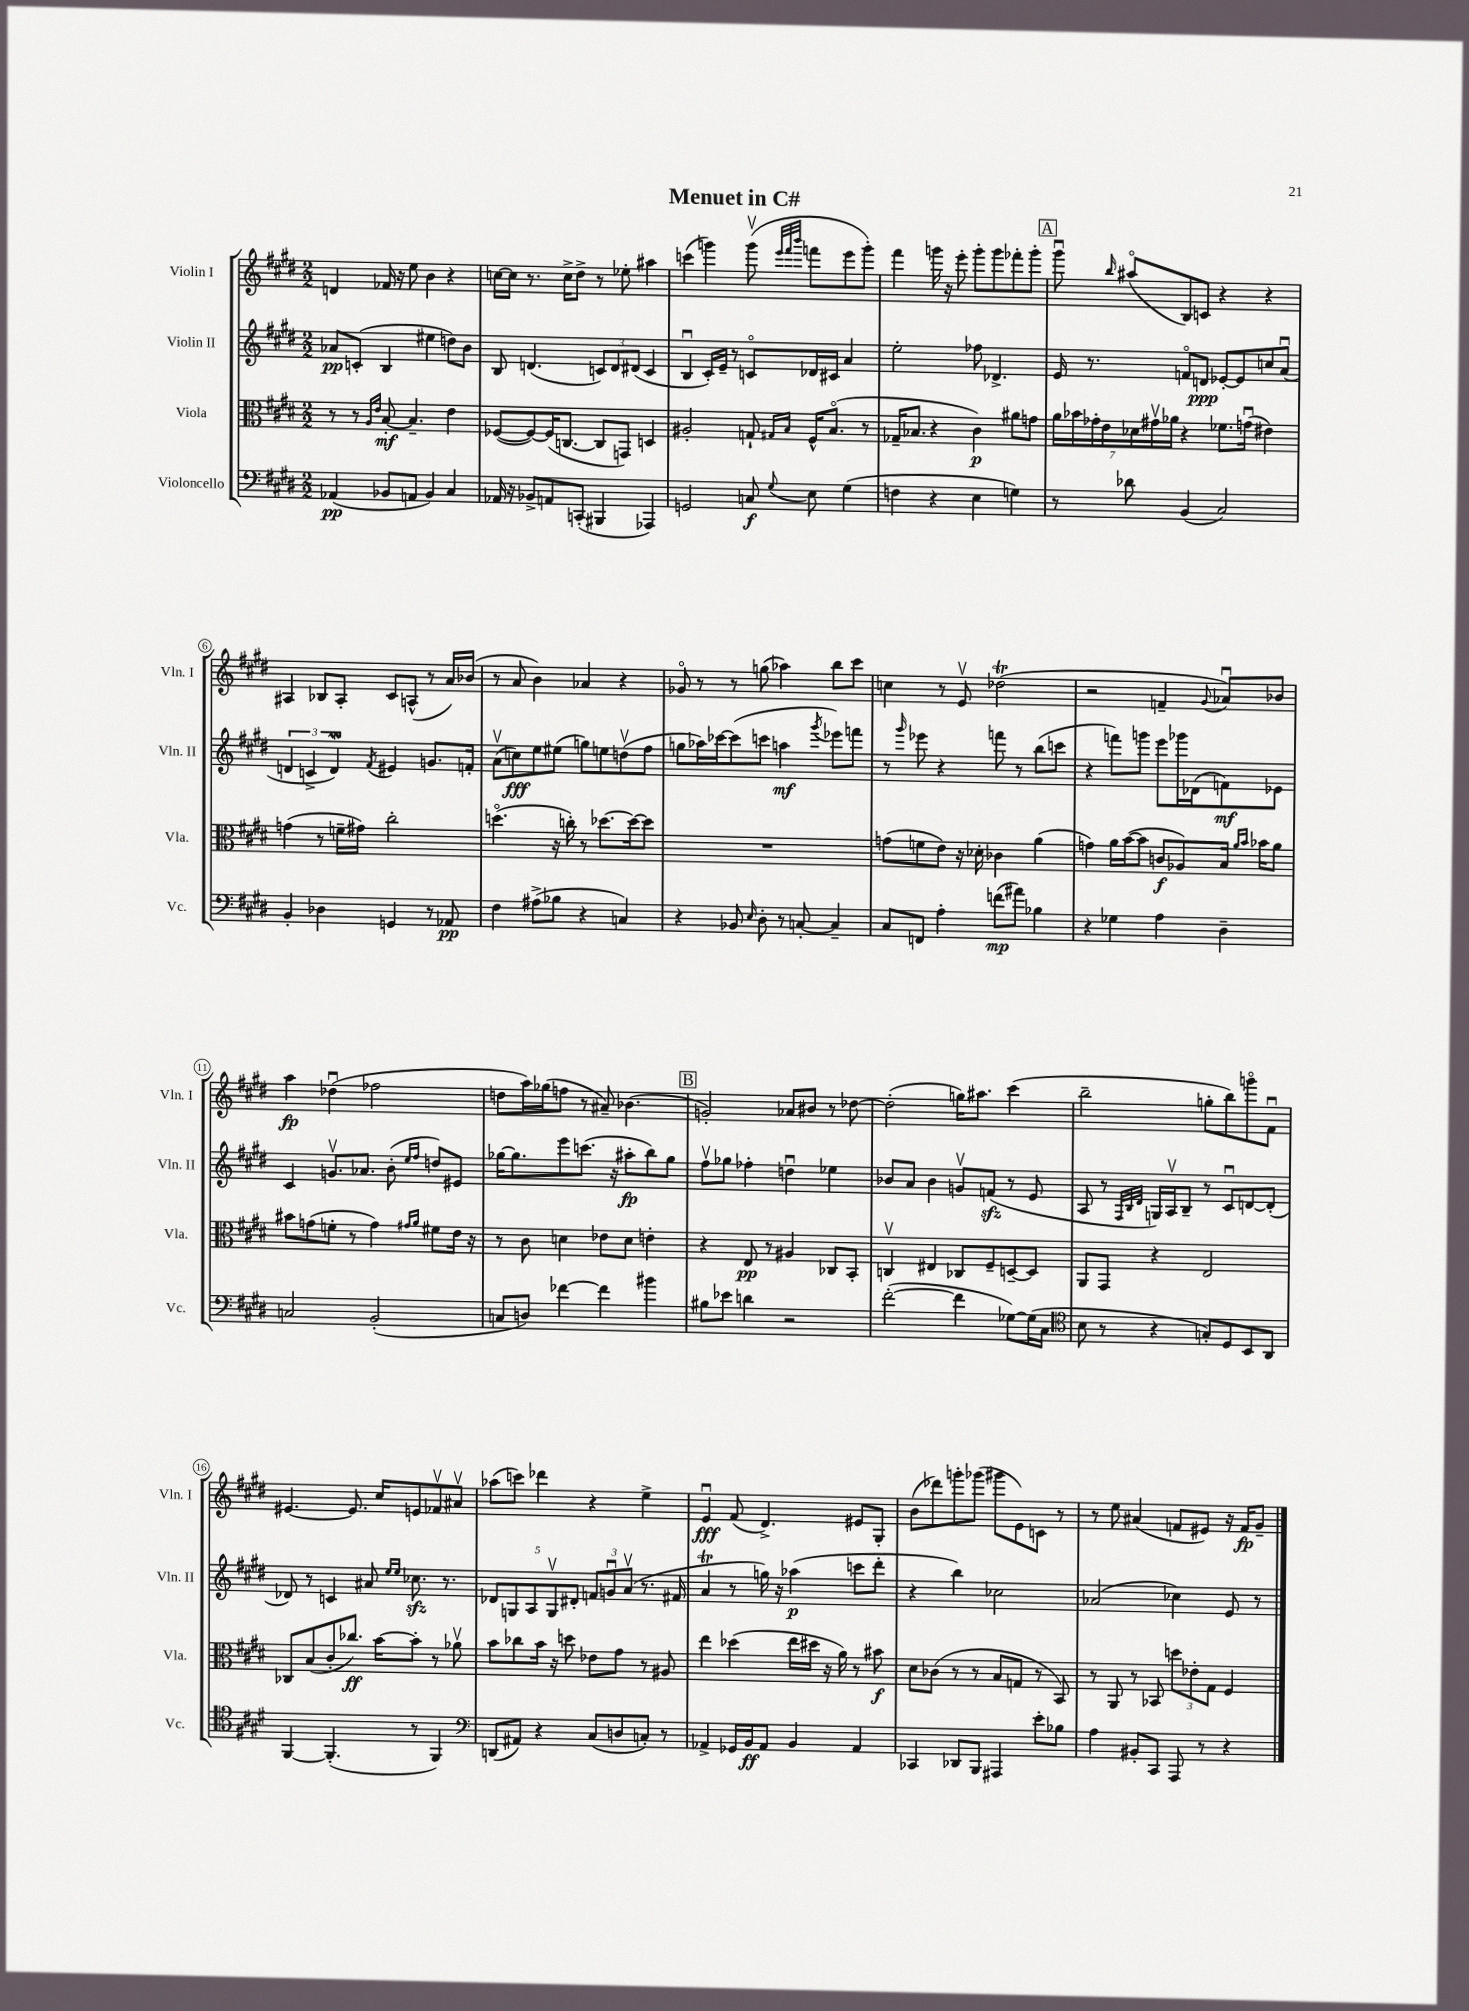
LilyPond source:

\header { title = "Menuet in C#" }
<<
\new StaffGroup <<
\new Staff = "s0" \with { instrumentName = "Violin I" shortInstrumentName = "Vln. I" } {
    \clef treble \key e \major \numericTimeSignature \time 2/2
    \autoBeamOff d'4 fes'16 r16 e''8 b'4 r4 |
    c''16[~ c''16] r8. c''16[-> dis''8]-> r8 ees''8-. ais''4 |
    c'''4( g'''4) g'''8\upbow( \grace { e'''32[ fis'''32 b'''32] } f'''8[ e'''8 g'''8]-.) |
    fis'''4 g'''16 r16 e'''8-. g'''8[-. g'''8 fes'''8-. g'''8]-. |
    \mark \markup { \box "A" } gis'''8\downbow \grace { b''16 } ais''8[\flageolet( b8) c'8] r4 r4 |
    ais4 bes8[ ais8]-. cis'8[ a8]-^( r8 a'16[) bes'16]( |
    r8 a'8 b'4) aes'4 r4 |
    ges'8\flageolet r8 r8 g''8( aes''4) b''8[ cis'''8] |
    c''4 r8 e'8\upbow des''2\trill( |
    r2 f'4-- \appoggiatura { gis'8 } aes'8[\downbow) bes'8] |
    a''4\fp des''4\downbow( fes''2 |
    d''8[ a''16) ges''16( f''8] r8 ais'8--) bes'4.( |
    \mark \markup { \box "B" } g'2-.) aes'8[ bis'8] r8 des''8~ |
    des''2-.( g''16[) ais''8.] cis'''4( |
    b''2-- g''8[-. b''8) g'''8\flageolet fis'8]\downbow |
    eis'4.~ eis'8. cis''16[ e'8 fes'8\upbow ais'8]\upbow |
    aes''8[( c'''8]) des'''4 r4 e''4-> |
    e'4\downbow\fff fis'8( dis'4.->) eis'8[ gis8]-. |
    b'8[( des'''8) g'''8-. ges'''8]( gis'''8[ e'8) c'8] r8 |
    r8 e''8 ais'4( f'8[ eis'8]) r16 f'16[\fp gis'8]-- \bar "|." |
}
\new Staff = "s1" \with { instrumentName = "Violin II" shortInstrumentName = "Vln. II" } {
    \clef treble \key e \major \numericTimeSignature \time 2/2
    \autoBeamOff aes'8[\pp c'8]-.( b4 eis''4 d''8[) b'8] |
    b8 d'4.( \tuplet 3/2 { c'8[) d'8 dis'8]( } c'4 |
    b4\downbow cis'16[-.) e'16]-- r8 c'8[\flageolet des'16 cis'16] a'4 |
    e''2-. fes''8 des'4.-> |
    \mark \markup { \box "A" } e'16 r8. f'8[\flageolet d'8]\ppp ees'8[~-. ees'8 c''8 a'8]\downbow( |
    \tuplet 3/2 { d'4 c'4-> d'4\mordent) } \acciaccatura { fis'8 } eis'4 g'8.[ f'16]-. |
    a'8[\upbow( c''8\fff) e''8 eis''8]( g''8[) e''8 d''8\upbow( fis''8] |
    g''8[ aes''16) ces'''16~ ces'''8( c'''8] a''4\mf \acciaccatura { gis'''8 } ees'''8[) f'''8] |
    r8 \grace { gis'''16 } ees'''8 r4 f'''8 r8 b''8[( c'''8] |
    r4 f'''8[) g'''8] e'''8[ ges'''16 des'16( f'8\mf) ees'8] |
    cis'4 g'8.[\upbow aes'8.] b'8-.( \grace { e''16[ fis''16] } d''8[) eis'8] |
    ges''16[~ ges''8. e'''8 c'''8.]( r16 ais''8[-.\fp b''8) ges''8] |
    \mark \markup { \box "B" } fis''8[\upbow ges''8] fes''4-. d''4\downbow ees''4 |
    bes'8[ a'8] bes'4 g'8[\upbow f'8]\sfz( r8 e'8 |
    a8 r8 \grace { fis32[ b32 dis'32] } g16[) a16\upbow b8]-- r8 cis'8[\downbow d'8~ d'8]-.( |
    des'8) r8 c'4 ais'8 \grace { e''16[ e''16] } ces''8.\sfz r8. |
    \tuplet 5/4 { des'8[ g8 a8 g8\upbow dis'8]-. } \tuplet 3/2 { f'8[ g'8\downbow a'8]\upbow( } r8. fis'16 |
    a'4\trill r8 g''16) r16 aes''4\p( c'''8[ dis'''8]-. |
    r4 b''4) ces''2 |
    aes'2( ces''4) e'8 r8 \bar "|." |
}
\new Staff = "s2" \with { instrumentName = "Viola" shortInstrumentName = "Vla." } {
    \clef alto \key e \major \numericTimeSignature \time 2/2
    \autoBeamOff r8 r8 \grace { a16[ e'16] } b8~-.\mf b4.-- e'4 |
    fes8[~( fes8~) fes16( c8.]~ c8[ g,8]) d4 |
    ais2-. g8-! \grace { gis16[ b16] } fis16[-^ b8.]\flageolet( r8 |
    ges16[-- bes8.] r4 cis'4\p) ais'8[ g'8] |
    \mark \markup { \box "A" } \tuplet 7/4 { a'16[ bes'16 ges'16-. e'16 des'16 gis'16\upbow aes'16] } r4 fes'8.[ g'16]\downbow( eis'4) |
    g'4( r8 f'16[-- gis'16]) cis''2-. |
    d''4.\flageolet( r16 c''16-.) r8 des''8.[~ des''16~ des''8] |
    R1 |
    g'8[( f'8 e'8]) r16 des'16-. ces'4 a'4( |
    g'4) a'16[ b'16~( b'8] c'8[\f aes8) b16] \grace { a'16[ b'16] } bes'16[ a'8] |
    bis'8[ g'8( f'8]-. r8 g'4) \grace { gis'16[ a'16] } fis'8[ e'16] r16 |
    r8 cis'8 d'4 ees'8[ d'8] e'4-. |
    \mark \markup { \box "B" } r4 e8\pp r8 ais4 ces8[ b,8]-. |
    c4\upbow eis4 ces8[ fis8-- d8~-- d8] |
    a,8[ gis,8] r4 e2 |
    ces8[ b8( cis'8-. ces''8.]\ff) b'16[~ b'8]-. r8 aes'8\upbow |
    b'8[ ces''8 b'16] r16 d''8 ees'8[ gis'8] r8 ais8 |
    e''4 des''4( e''16[ dis''16] r16 a'16) r8 bis'8\f |
    dis'8[ ces'8]( r8 r8 b8[ g8] r8 b,8) |
    r8 a,8 r8 bes,8 \tuplet 3/2 { d''8[ ees'8-. gis8] } fis4 \bar "|." |
}
\new Staff = "s3" \with { instrumentName = "Violoncello" shortInstrumentName = "Vc." } {
    \clef bass \key e \major \numericTimeSignature \time 2/2
    \autoBeamOff aes,4\pp( bes,8[ a,8] bes,4) cis4 |
    aes,16 r16 bes,8[-> a,8 c,8]-.( bis,,4 aes,,4) |
    g,2 c8\f \appoggiatura { gis8 } e8 gis4( |
    f4 r4 e4 g4) |
    \mark \markup { \box "A" } r8 des'8 b,4( cis2) |
    b,4-. des4 g,4 r8 aes,8\pp |
    fis4 ais8[->( bes8] r4 c4) |
    r4 bes,8 \grace { e16 } dis8-. r8 c8~-. c4-- |
    cis8[ f,8] a4-. f'8[\mp( ais'8]) bes4 |
    r4 ges4 a4 dis4-- |
    c2 b,2-.( |
    c8[ d8]) fes'4~ fes'4 bis'4 |
    \mark \markup { \box "B" } bis8[ ees'8] d'4 r2 |
    fis'2~-.( fis'4 ges8[~) ges16( cis16] |
    \clef tenor b8 r8 r4 g8[-.) dis8 b,8 a,8] |
    fis,4~ fis,4.-.( r8 fis,4) |
    \clef bass d,8[( ais,8]) r4 cis8[( d8 c8]-.) r8 |
    aes,4-> ges,16[ b,16\ff aes,8] b,4 aes,4 |
    ces,4 des,8[ b,,8] ais,,4 e'8[-. bes8] |
    a4 bis,8[-. cis,8] a,,8 r8 r4 \bar "|." |
}
>>
>>
\layout { \context { \Score \override BarNumber.stencil = #(make-stencil-circler 0.1 0.3 ly:text-interface::print) } }
